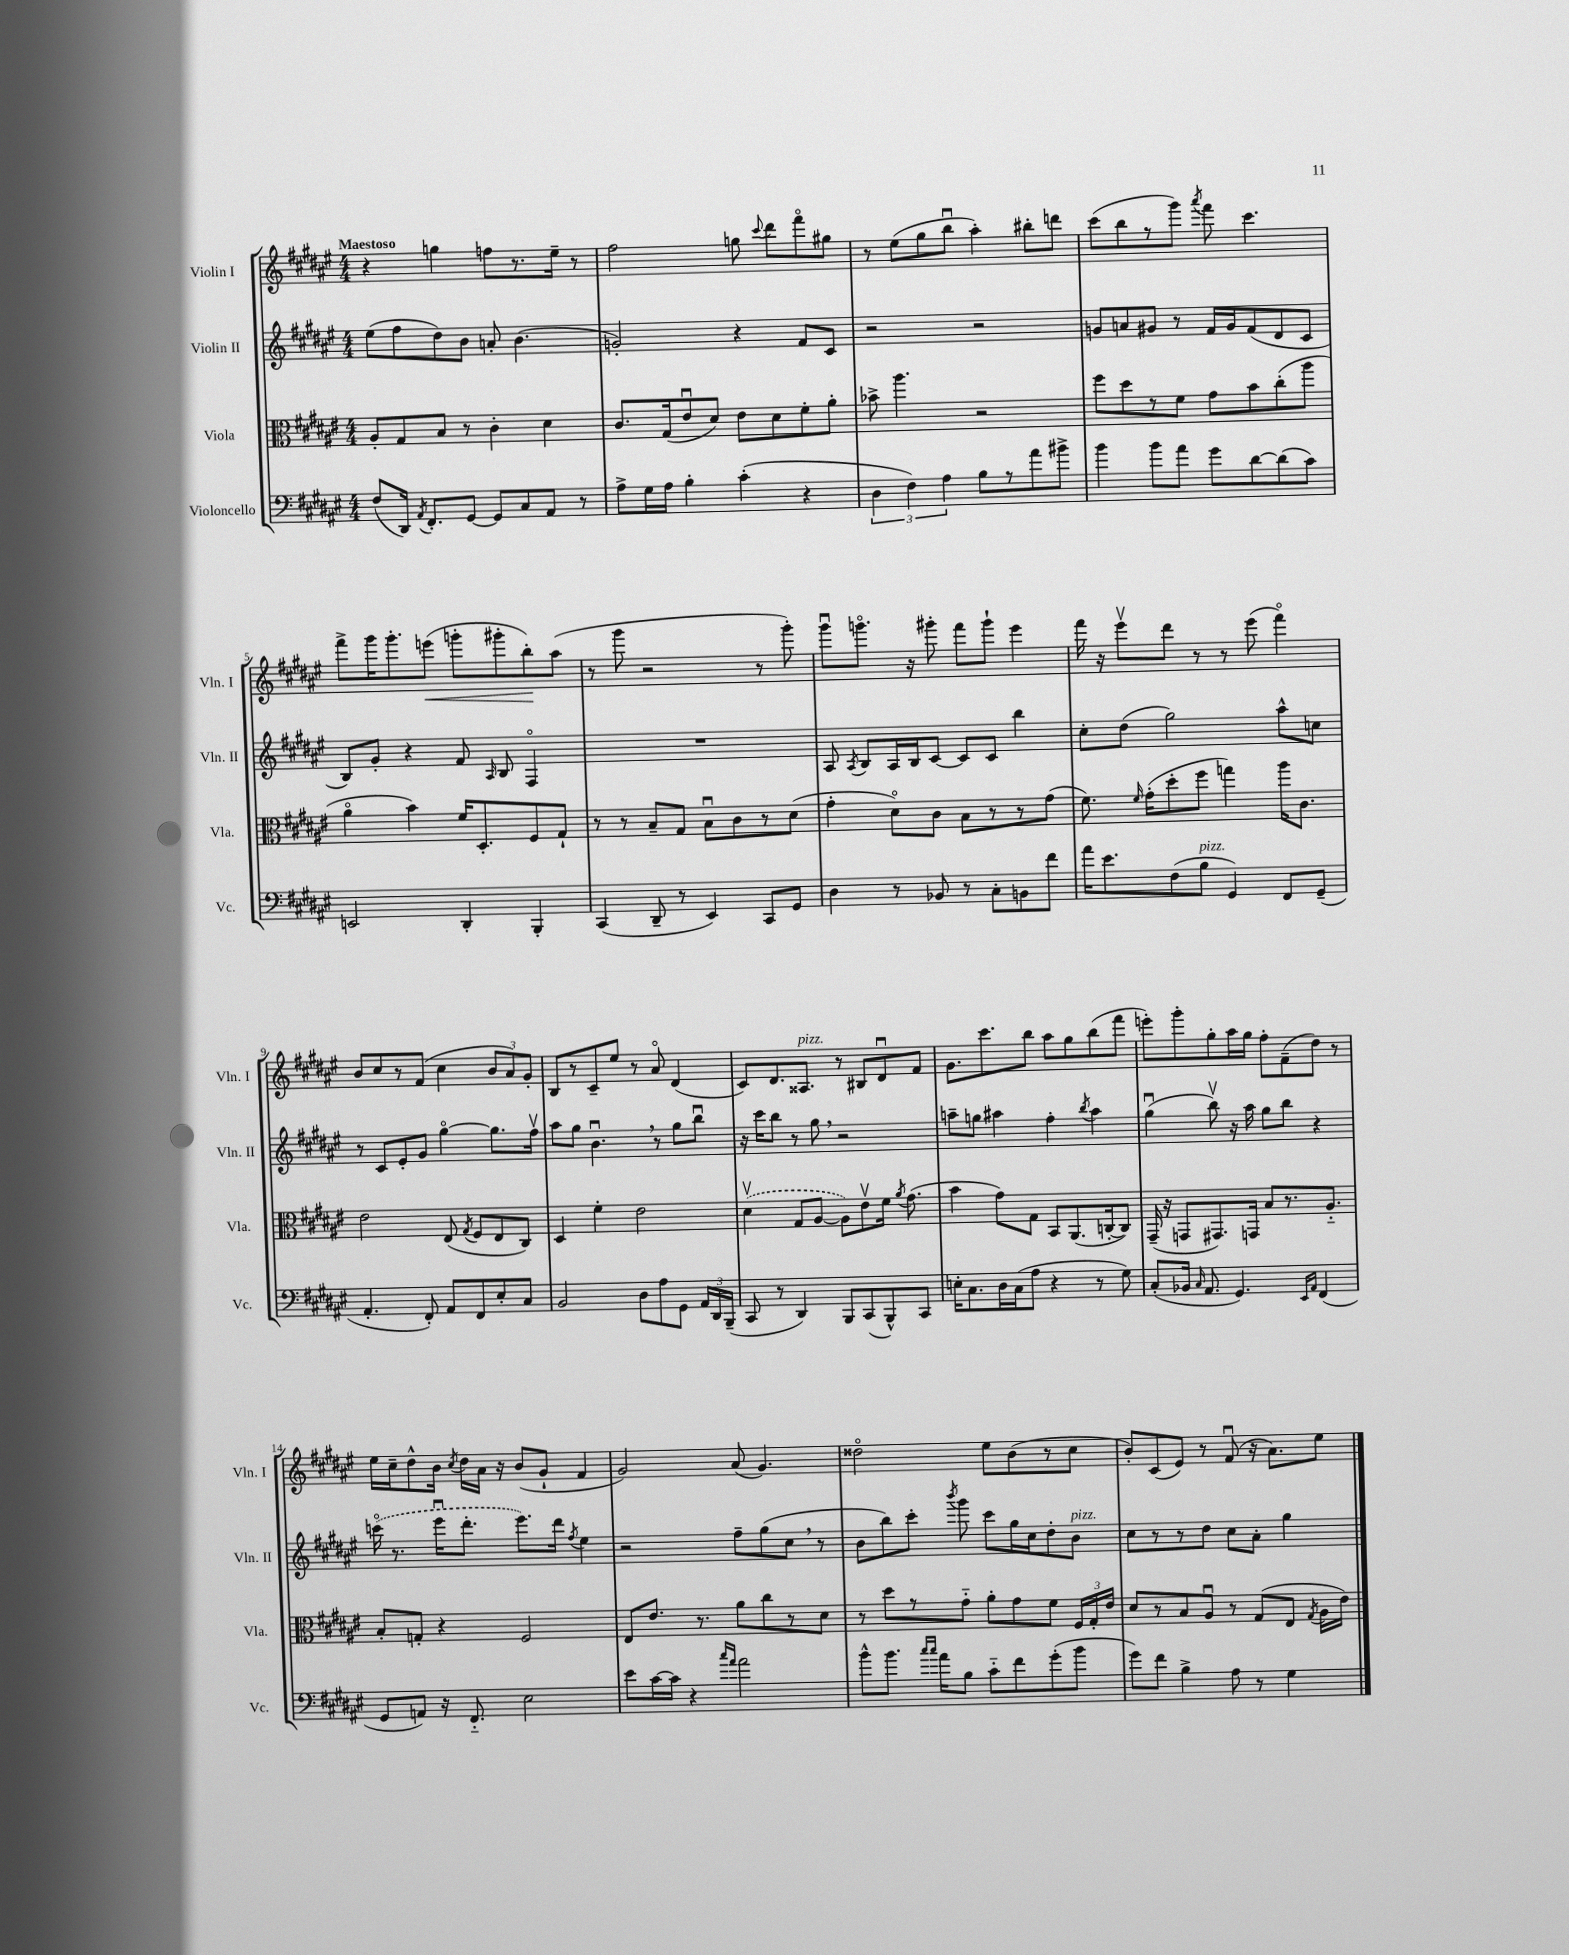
<<
\new StaffGroup <<
\new Staff = "s0" \with { instrumentName = "Violin I" shortInstrumentName = "Vln. I" } {
    \clef treble \key fis \major \numericTimeSignature \time 4/4 \tempo "Maestoso"
    \autoBeamOff r4 g''4 f''8[ r8. eis''16]-- r8 |
    fis''2 g''8 \appoggiatura { cis'''8 } dis'''8[ fis'''8\flageolet gis''8] |
    r8 eis''8[( gis''8 b''8]\downbow ais''4-.) bis''8[-. d'''8] |
    cis'''8[( b''8 r8 gis'''8]) \acciaccatura { ais'''8 } fis'''8 cis'''4. |
    fis'''8[-> gis'''16 gis'''8.-. e'''8]\<( g'''8[-. gis'''8-. b''8-.\!) ais''8]( |
    r8 gis'''8 r2 r8 gis'''8-.) |
    gis'''8[\downbow g'''8.]\flageolet r16 gis'''8-. fis'''8[ gis'''8]-! eis'''4 |
    fis'''16 r16 eis'''8[\upbow dis'''8] r8 r8 eis'''8( fis'''4\flageolet) |
    b'8[ cis''8 r8 fis'8]( cis''4 \tuplet 3/2 { b'8[ ais'8) gis'8]-. } |
    b8[ r8 cis'8-- eis''8] r8 ais'8\flageolet dis'4( |
    cis'8[) dis'8. aisis8.]^\markup { \italic "pizz." } r8 bis8[ dis'8\downbow fis'8] |
    gis'8.[ cis'''8. b''8] ais''8[ gis''8 b''8( fis'''8] |
    e'''8[-.) gis'''8-. gis''8-. ais''16 gis''16] fis''8[-. fis'8--( dis''8]) r8 |
    eis''16[ cis''16-- dis''8-^ b'16] \acciaccatura { cis''8 } dis''16[ ais'16] r16 b'8[( gis'8]-! fis'4 |
    gis'2) ais'8( gis'4.) |
    disis''2\flageolet eis''8[ b'8( r8 cis''8] |
    b'8[-.) cis'8( eis'8]) r8 fis'8\downbow( r16 ais'8.[) eis''8] \bar "|." |
}
\new Staff = "s1" \with { instrumentName = "Violin II" shortInstrumentName = "Vln. II" } {
    \clef treble \key fis \major \numericTimeSignature \time 4/4
    \autoBeamOff eis''8[( fis''8 dis''8) b'8] a'8-. b'4.( |
    g'2-.) r4 fis'8[ cis'8] |
    r2 r2 |
    g'8[ a'8 gis'8] r8 fis'16[ gis'16 fis'8( dis'8 cis'8] |
    b8[) gis'8]-. r4 fis'8 \grace { ais16 } b8 fis4\flageolet |
    R1 |
    ais8 \acciaccatura { ais8 } b8[ ais16 b16 cis'8]~ cis'8[ cis'8] b''4 |
    cis''8[-. dis''8]( gis''2) ais''8[-^ c''8] |
    r8 cis'8[ eis'8-. gis'8] gis''4~\flageolet gis''8.[ fis''16]\upbow |
    ais''8[ gis''8] b'4.\downbow \breathe r8 gis''8[ b''8]\downbow |
    r16 cis'''16[ b''8] r8 gis''8 \breathe r2 |
    a''8[-- g''8] ais''4 fis''4-. \acciaccatura { b''8 } ais''4 |
    gis''4\downbow( b''8\upbow) r16 ais''16 gis''8[ b''8] r4 |
    \once \slurDashed c'''16\flageolet( r8. eis'''16[\downbow dis'''8.]-. eis'''8.[) dis'''16] \acciaccatura { fis''8 } eis''4 |
    r2 fis''8[-- gis''8( cis''8] \breathe r8 |
    b'8[ b''8) cis'''8]-. \acciaccatura { b'''8 } gis'''8 cis'''8[ gis''16 cis''16 dis''8-. b'8]^\markup { \italic "pizz." } |
    cis''8[ r8 r8 dis''8] cis''8[ ais'8]-. gis''4 \bar "|." |
}
\new Staff = "s2" \with { instrumentName = "Viola" shortInstrumentName = "Vla." } {
    \clef alto \key fis \major \numericTimeSignature \time 4/4
    \autoBeamOff ais8[-. gis8 b8] r8 cis'4-. dis'4 |
    cis'8.[ gis16( eis'8\downbow dis'8]) eis'8[ dis'8 fis'8-. ais'8]-. |
    bes'8-> ais''4. r2 |
    fis''8[ dis''8 r8 fis'8] gis'8[ b'8 cis''8-.( ais''8] |
    ais'4\flageolet b'4) fis'16[ dis8.-. fis8 gis8]-! |
    r8 r8 b8[-- gis8] b8[\downbow cis'8 r8 dis'8]( |
    gis'4-. dis'8[\flageolet) cis'8] b8[ r8 r8 gis'8]( |
    fis'8.) \grace { fis'16 } gis'16[-.( dis''8-. fis''8] g''4) ais''16[ cis'8.] |
    eis'2 eis8( \acciaccatura { gis8 } fis8[ eis8 cis8]) |
    dis4 fis'4-. eis'2 |
    \once \slurDashed dis'4\upbow( gis8[ ais8]~ ais8[) eis'8\upbow fis'16] \acciaccatura { ais'8 } gis'8.( |
    b'4 gis'8[) gis8] b,8[ ais,8.( c16~-. c8]) |
    gis,16--( r16 g,8[ gis,8.) g,16] b8[ r8. ais8.]-_ |
    b8[-. g8]-. r4 fis2 |
    eis8[ eis'8.] r8. ais'8[ cis''8 r8 dis'8] |
    r8 dis''8[ r8 gis'8]-_ ais'8[-. gis'8 fis'8] \tuplet 3/2 { fis16[ gis16-. eis'16] } |
    dis'8[ r8 b8 ais8]\downbow r8 gis8[( eis8] \acciaccatura { gis8 } ais16[ eis'16]) \bar "|." |
}
\new Staff = "s3" \with { instrumentName = "Violoncello" shortInstrumentName = "Vc." } {
    \clef bass \key fis \major \numericTimeSignature \time 4/4
    \autoBeamOff fis8[( dis,16]) \acciaccatura { ais,8 } fis,8.[-. gis,8]~ gis,8[ cis8 ais,8] r8 |
    ais8[-> gis16 ais16] b4-. cis'4-.( r4 |
    \tuplet 3/2 { dis4 fis4) ais4 } b8[ r8 ais'8 bis'8]-> |
    b'4 b'8[ ais'8] gis'8[ dis'8~ dis'8( cis'8]) |
    e,2 dis,4-. b,,4-. |
    cis,4( dis,8-- r8 eis,4) cis,8[ gis,8] |
    dis4 r8 bes,8 r8 cis8[-. b,8 fis'8] |
    ais'16[ eis'8. fis8( b8]^\markup { \italic "pizz." } gis,4) fis,8[ gis,8]--( |
    ais,4.-. fis,8-.) ais,8[ fis,8 eis8-. cis8] |
    b,2 dis8[ ais8 gis,8] \tuplet 3/2 { ais,16[ dis,16 b,,16]--( } |
    cis,8 r8 dis,4) b,,8[ cis,8( b,,8-^) cis,8] |
    e16[-. cis8. dis16 cis16( ais8] r4 r8 gis8) |
    cis8[-.( bes,16] \grace { cis16 } ais,8. gis,4.) \grace { eis,16[ ais,16] } fis,4( |
    gis,8[ a,8]) r16 fis,8.-_ eis2 |
    eis'8[ cis'16~ cis'16] r4 \grace { cis''16[ ais'16] } ais'2 |
    b'8[-^ b'8.] \grace { cis''16[ cis''16] } ais'16[ b8] cis'8[-_ fis'8 gis'8-.( b'8] |
    gis'8[) fis'8] b4-> ais8 r8 gis4 \bar "|." |
}
>>
>>
